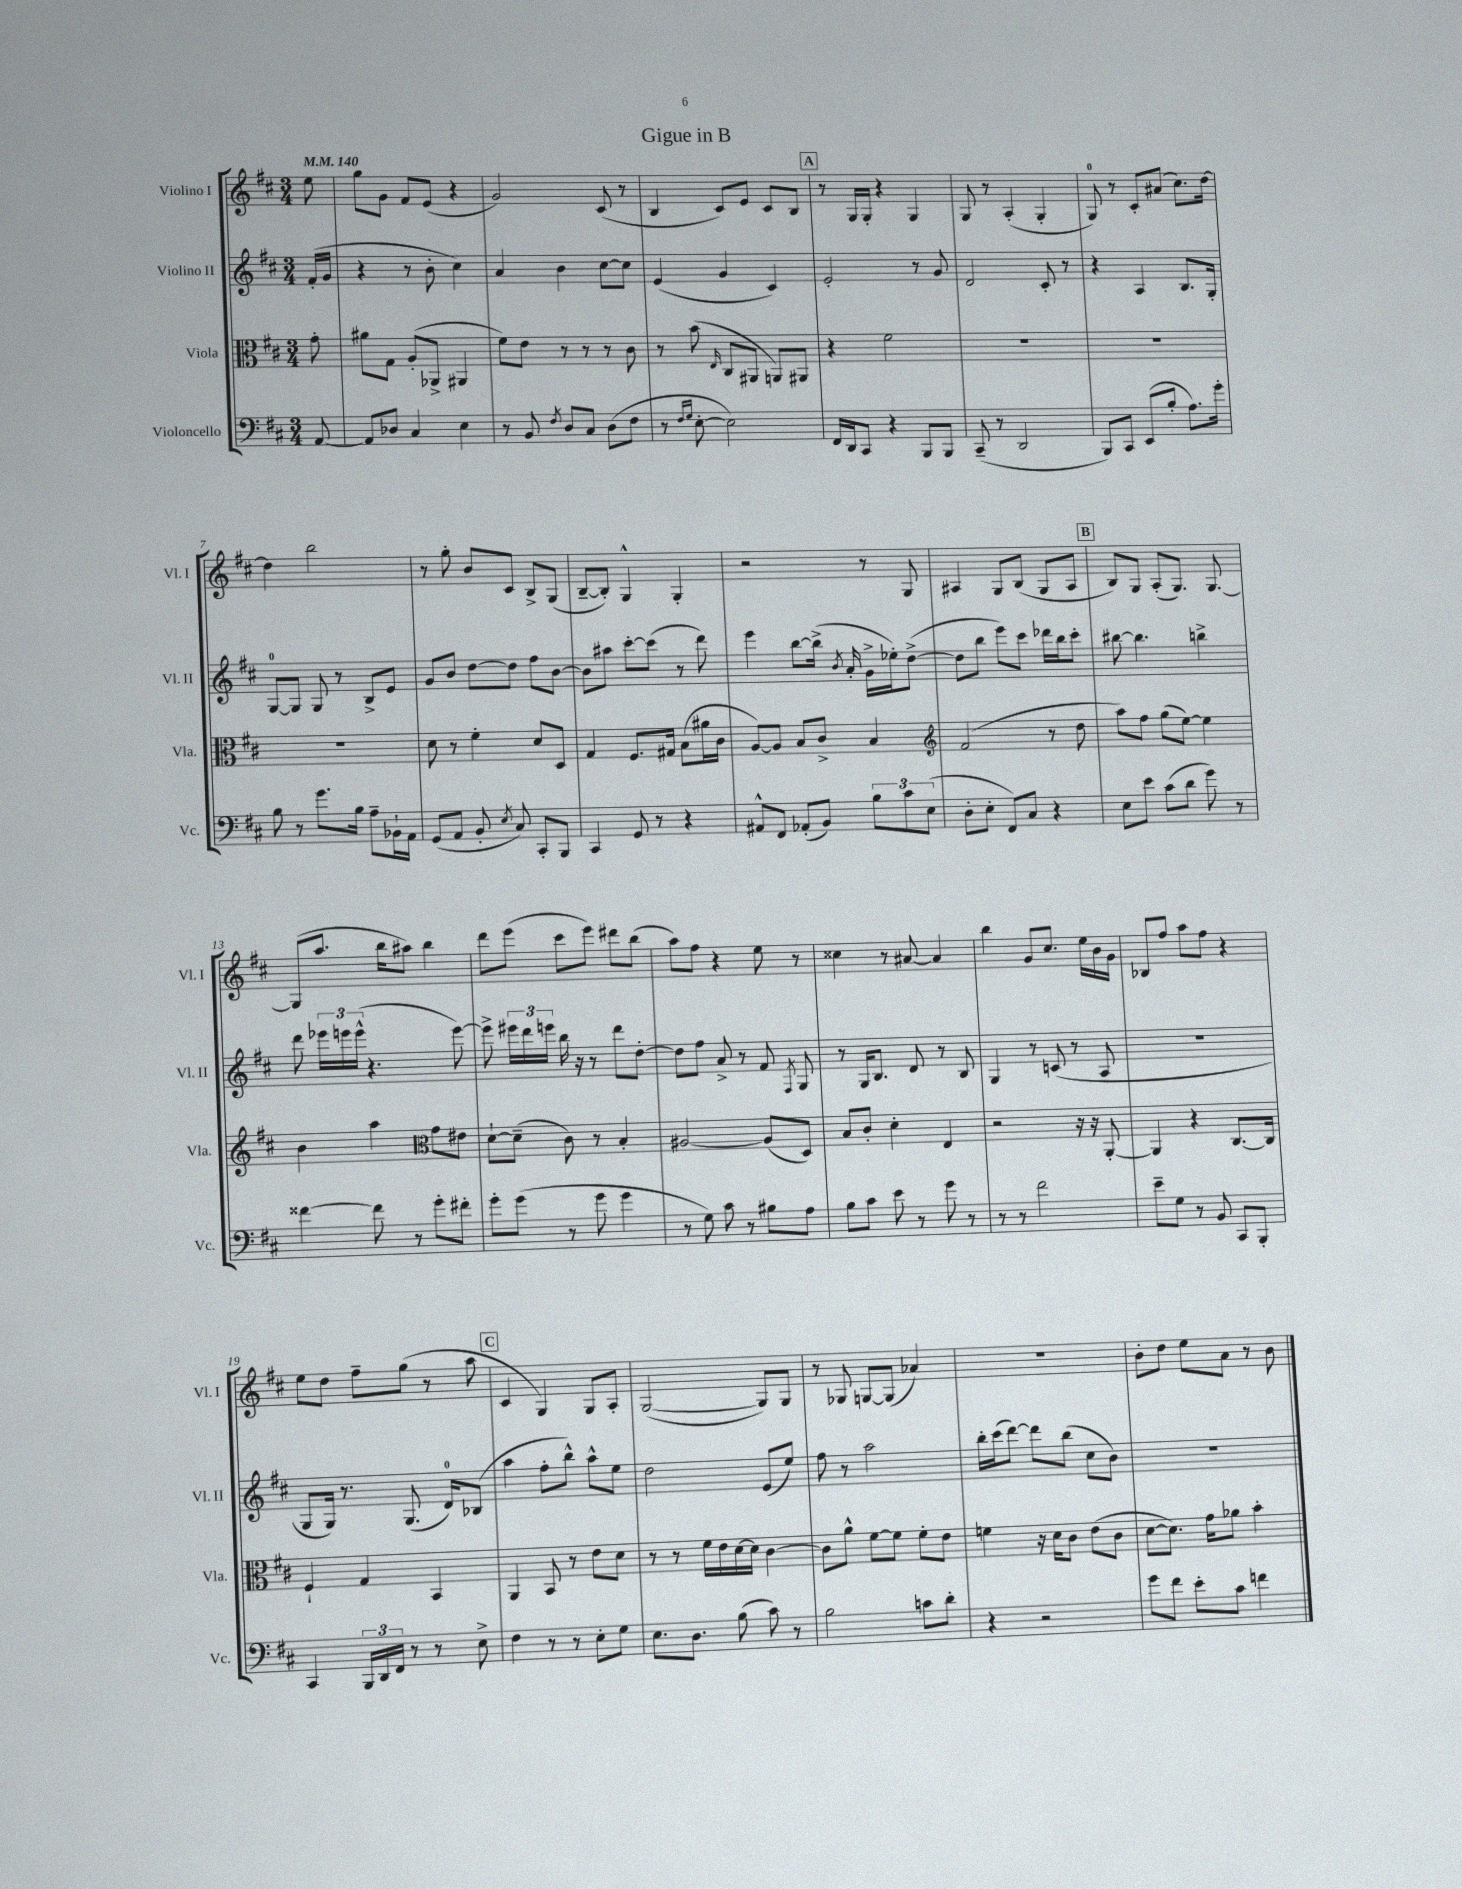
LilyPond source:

\header { title = "Gigue in B" }
<<
\new StaffGroup <<
\new Staff = "s0" \with { instrumentName = "Violino I" shortInstrumentName = "Vl. I" } {
    \clef treble \key d \major \numericTimeSignature \time 3/4 \partial 8 \tempo 4 = 140
    \autoBeamOff e''8 |
    g''8[ g'8] fis'8[ e'8]( r4 |
    g'2) cis'8( r8 |
    b4 cis'8[) e'8] cis'8[ b8] |
    \mark \markup { \box "A" } r8 g16[ g16]-. r4 g4 |
    g8 r8 a4-.( g4-. |
    g8-0) r8 cis'8[-. ais'8]( cis''8.[) d''16]~ |
    d''4 b''2 |
    r8 g''8-. b'8[ cis'8] b8[-> g8]( |
    b8[~-- b8]-.) g4-^ g4-. |
    r2 r8 g8 |
    ais4 g8[ b8]( g8[ ais8] |
    \mark \markup { \box "B" } b8[) g8] a8[-.( g8.]) g8.~ |
    g8[( a''8.] b''16[ ais''8]) b''4 |
    d'''8[ e'''8]( cis'''8[ e'''8]) dis'''8[ b''8]( |
    a''8[) fis''8] r4 e''8 r8 |
    cisis''4 r8 ais'8~ ais'4 |
    b''4 g'8[ cis''8.] e''16[ b'16 g'16] |
    bes8[ fis''8] a''8[ fis''8] r4 |
    e''8[ d''8] fis''8[-- g''8]( r8 a''8 |
    \mark \markup { \box "C" } cis'4 g4) g8[ a8]-. |
    g2~( g8[) g8] |
    r8 ges8 g8[~ g8]( aes'4) |
    R2. |
    b'8[-. d''8] e''8[ a'8] r8 b'8 \bar "|." |
}
\new Staff = "s1" \with { instrumentName = "Violino II" shortInstrumentName = "Vl. II" } {
    \clef treble \key d \major \numericTimeSignature \time 3/4 \partial 8
    \autoBeamOff fis'16[-.( g'16] |
    r4 r8 b'8-. cis''4) |
    a'4 b'4 cis''8[~ cis''8] |
    e'4( g'4 cis'4) |
    \mark \markup { \box "A" } e'2-. r8 g'8 |
    d'2 cis'8-. r8 |
    r4 a4 b8.[ g16]-. |
    g8[-0~ g8] g8 r8 b8[-> e'8] |
    g'8[ b'8] d''8[~ d''8] fis''8[ b'8]~ |
    b'8[ ais''8] cis'''8[~-. cis'''8]( r8 d'''8) |
    e'''4 b''8[~ b''16]->( \acciaccatura { b'8 } a'16-. g'16[-> ees''16-.) d''8]~->( |
    d''8[ b''8] e'''8[) cis'''8] des'''16[ b''16 cis'''8]-. |
    \mark \markup { \box "B" } bis''8~ bis''4. b''4-> |
    d'''8 \tuplet 3/2 { ees'''16[ e'''16 e'''16]-^( } r4. e'''8~) |
    e'''8-> \tuplet 3/2 { eis'''16[ d'''16 e'''16] } b''16 r16 r8 d'''8[ d''8]~-. |
    d''8[ fis''8] a'8-> r8 fis'8 \acciaccatura { fis8 } g8 |
    r8 g16[ b8.] d'8 r8 b8 |
    g4 r8 c'8( r8 a8 |
    R2. |
    g8[ g16]) r8. g8.( d'16[-0) bes8]( |
    \mark \markup { \box "C" } a''4 fis''8[-. b''8]-^) a''8[-^ e''8] |
    d''2 e'8[( e''8]) |
    fis''8 r8 a''2 |
    b''16[-. cis'''16( d'''8]~) d'''8[ b''8]( cis''8[ b'8]) |
    R2. \bar "|." |
}
\new Staff = "s2" \with { instrumentName = "Viola" shortInstrumentName = "Vla." } {
    \clef alto \key d \major \numericTimeSignature \time 3/4 \partial 8
    \autoBeamOff g'8-. |
    ais'8[ g8] a8[-.( aes,8]-> ais,4 |
    fis'8[) e'8] r8 r8 r8 cis'8 |
    r8 b'8( \grace { e16 } cis8[ ais,8] a,8[) ais,8] |
    \mark \markup { \box "A" } r4 fis'2 |
    R2. |
    R2. |
    R2. |
    d'8 r8 fis'4-. d'8[ d8] |
    g4 fis8.[ gis16] b8[( ais'16 cis'16] |
    a8[~) a8] b8[ cis'8]-> b4 |
    \clef treble fis'2( r8 d''8 |
    \mark \markup { \box "B" } a''8[) fis''8] g''8[( e''8]~) e''4 |
    b'4 a''4 \clef alto g'8[ eis'8] |
    d'8[~-! d'8]--( cis'8) r8 b4-. |
    ais2~ ais8[( d8]) |
    b8[ cis'8]-. d'4-. e4 |
    r2 r16 r16 a,8~-. |
    a,4 r4 cis8.[~ cis16] |
    fis4-! g4 b,4 |
    \mark \markup { \box "C" } a,4 b,8 r8 e'8[ d'8] |
    r8 r8 fis'16[ e'16 d'16~ d'16] cis'4~ |
    cis'8[ a'8]-^ fis'8[~ fis'8] fis'8[-. e'8] |
    f'4 r16 d'16[ cis'8] e'8[( cis'8] |
    d'8[~ d'8.]) g'16[ aes'8] b'4-. \bar "|." |
}
\new Staff = "s3" \with { instrumentName = "Violoncello" shortInstrumentName = "Vc." } {
    \clef bass \key d \major \numericTimeSignature \time 3/4 \partial 8
    \autoBeamOff a,8~ |
    a,8[ des8] cis4 e4 |
    r8 b,8 \acciaccatura { fis8 } d8[ cis8] d8[( fis8] |
    r8 \grace { fis16[ g16] } e8~-. e2) |
    \mark \markup { \box "A" } fis,16[ d,16 cis,8] r4 b,,8[ b,,8] |
    cis,8--( r8 d,2 |
    b,,8[) cis,8] e,8[( b8]-. a8.[) g'16]-. |
    b8 r8 g'8.[ b16] a8[-- bes,16-! a,16] |
    g,8[( a,8] b,8-. \acciaccatura { e8 } cis8) cis,8[-. b,,8] |
    cis,4 g,8 r8 r4 |
    ais,8[-^ fis,8] aes,8[-.( b,8]) \tuplet 3/2 { b8[ cis'8 e8]( } |
    d8[-. e8]-. fis,8[) cis8] r4 |
    \mark \markup { \box "B" } e8[ e'8] cis'8[( d'8] g'8) r8 |
    fisis'4~ fisis'8 r8 g'8[-. fis'8]-. |
    g'8[-. g'8]( r8 g'8 g'4 |
    r8 g8) cis'8 r8 bis8[ a8] |
    b8[ cis'8] e'8 r8 g'8 r8 |
    r8 r8 fis'2 |
    e'8[-- g8] r8 b,8 cis,8[ b,,8]-. |
    cis,4 \tuplet 3/2 { b,,16[ d,16 fis,16] } r8 r8 e8-> |
    \mark \markup { \box "C" } fis4 r8 r8 e8[-. g8] |
    e8.[ d8.] b8( cis'8) r8 |
    b2 c'8[ d'8]-. |
    r4 r2 |
    g'8[ fis'8] e'8[-. cis'8] f'4 \bar "|." |
}
>>
>>
